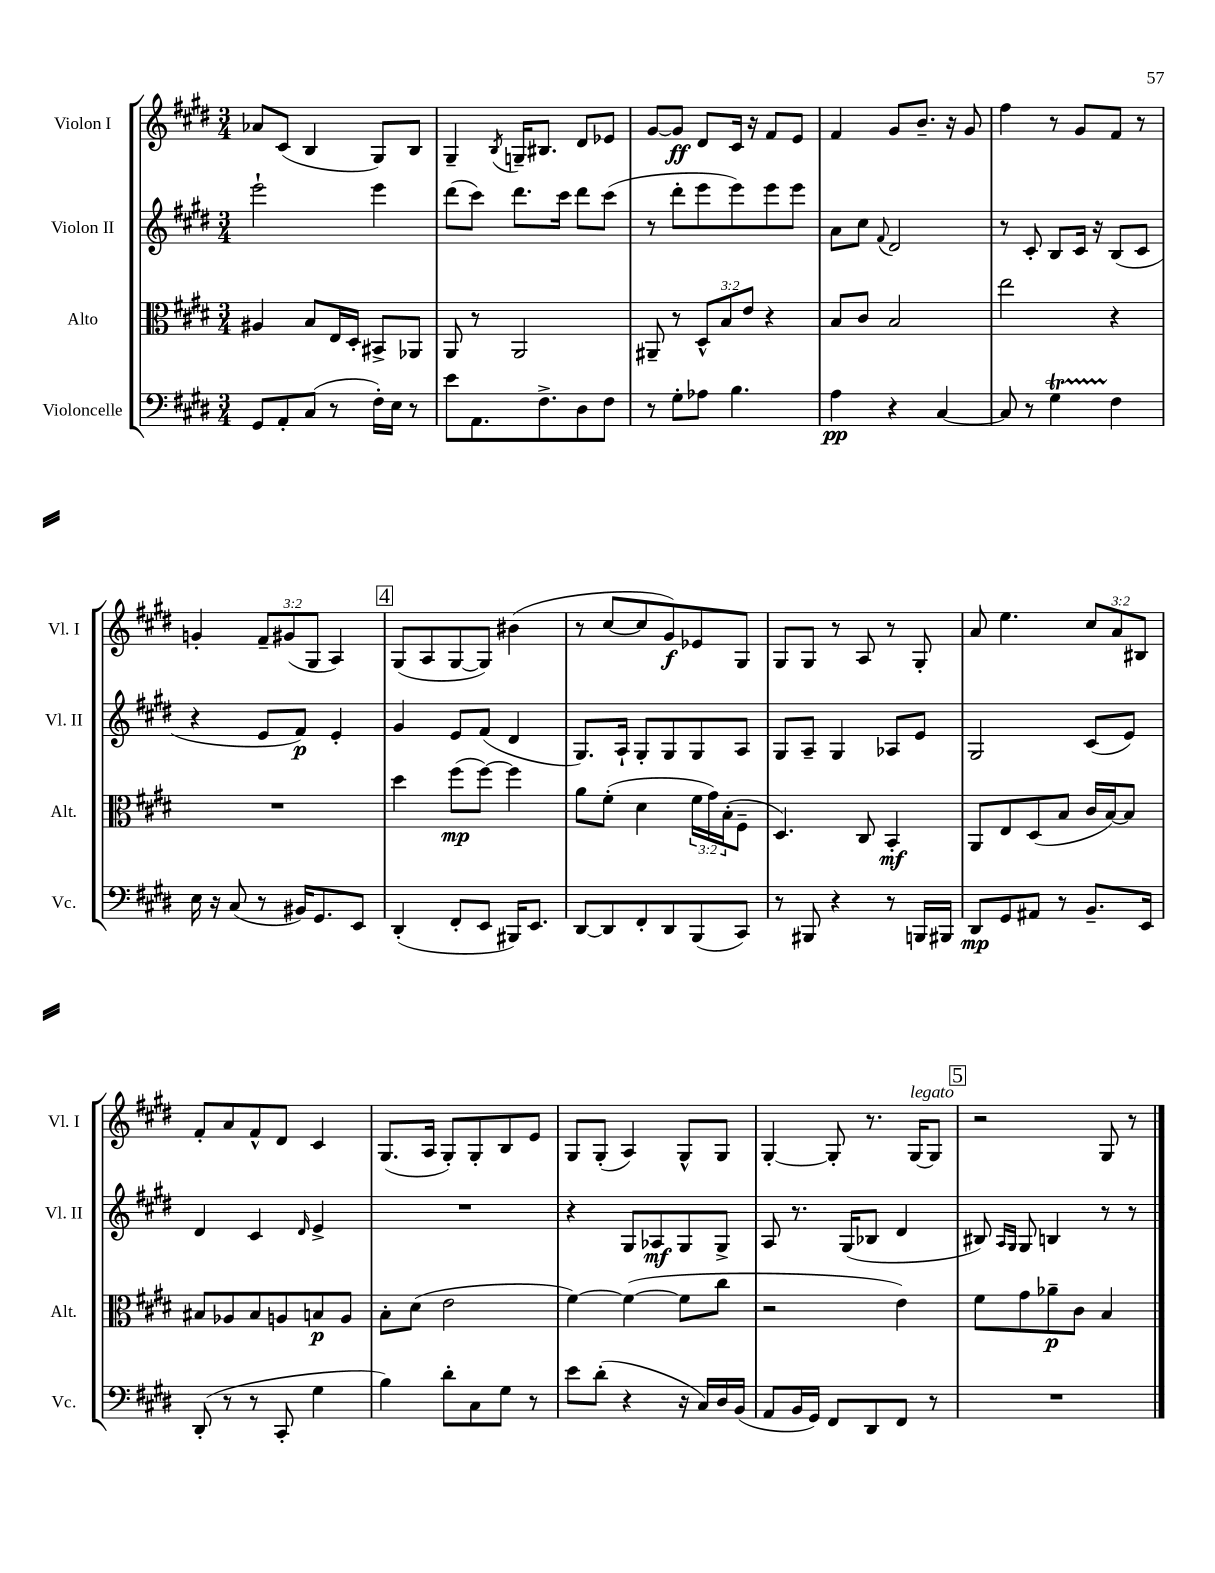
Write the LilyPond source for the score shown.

<<
\new StaffGroup <<
\new Staff = "s0" \with { instrumentName = "Violon I" shortInstrumentName = "Vl. I" } {
    \clef treble \key e \major \numericTimeSignature \time 3/4 \override Staff.TupletNumber.text = #tuplet-number::calc-fraction-text
    aes'8 cis'8( b4 gis8) b8 |
    gis4-- \acciaccatura { b8 } g16-- bis8. dis'8 ees'8 |
    gis'8~ gis'8\ff dis'8 cis'16 r16 fis'8 e'8 |
    fis'4 gis'8 b'8.-- r16 gis'8 |
    fis''4 r8 gis'8 fis'8 r8 |
    g'4-. \tuplet 3/2 { fis'8-- gis'8( gis8 } a4) |
    \mark \markup { \box "4" } gis8( a8 gis8~ gis8) bis'4( |
    r8 cis''8~ cis''8 gis'8\f) ees'8 gis8 |
    gis8 gis8 r8 a8 r8 gis8-. |
    a'8 e''4. \tuplet 3/2 { cis''8 a'8 bis8 } |
    fis'8-. a'8 fis'8-^ dis'8 cis'4 |
    gis8.( a16 gis8-.) gis8-. b8 e'8 |
    gis8 gis8-.( a4) gis8-^ gis8 |
    gis4~-. gis8-. r8. gis16~^\markup { \italic "legato" } gis8 |
    \mark \markup { \box "5" } r2 gis8 r8 \bar "|." |
}
\new Staff = "s1" \with { instrumentName = "Violon II" shortInstrumentName = "Vl. II" } {
    \clef treble \key e \major \numericTimeSignature \time 3/4
    e'''2-! e'''4 |
    dis'''8( cis'''8) dis'''8. cis'''16 dis'''8 cis'''8( |
    r8 dis'''8-. e'''8 e'''8) e'''8 e'''8 |
    a'8 cis''8 \appoggiatura { fis'8 } dis'2 |
    r8 cis'8-. b8 cis'16 r16 b8( cis'8 |
    r4 e'8 fis'8\p) e'4-. |
    \mark \markup { \box "4" } gis'4 e'8 fis'8( dis'4 |
    gis8.) a16-! gis8-. gis8 gis8 a8 |
    gis8 a8-- gis4 aes8 e'8 |
    gis2 cis'8( e'8) |
    dis'4 cis'4 \grace { dis'16 } e'4-> |
    R2. |
    r4 gis8 aes8\mf gis8 gis8-> |
    a8 r8. gis16( bes8 dis'4 |
    \mark \markup { \box "5" } bis8) \grace { a16 gis16 } gis8 b4 r8 r8 \bar "|." |
}
\new Staff = "s2" \with { instrumentName = "Alto" shortInstrumentName = "Alt." } {
    \clef alto \key e \major \numericTimeSignature \time 3/4 \override Staff.TupletNumber.text = #tuplet-number::calc-fraction-text
    ais4 b8 e16 dis16-. bis,8-> aes,8 |
    a,8 r8 a,2 |
    ais,8-- r8 \tuplet 3/2 { dis8-^ b8 e'8 } r4 |
    b8 cis'8 b2 |
    e''2 r4 |
    R2. |
    \mark \markup { \box "4" } dis''4 fis''8\mp( fis''8~) fis''4 |
    a'8 fis'8-.( dis'4 \tuplet 3/2 { fis'16 gis'16) b16-.( } fis8-- |
    dis4.) cis8 b,4-.\mf |
    a,8 e8 dis8( b8 cis'16 b16~) b8 |
    bis8 aes8 bis8 a8 b8\p a8 |
    b8-. dis'8( e'2 |
    fis'4~) fis'4~( fis'8 cis''8 |
    r2 e'4) |
    \mark \markup { \box "5" } fis'8 gis'8 aes'8--\p cis'8 b4 \bar "|." |
}
\new Staff = "s3" \with { instrumentName = "Violoncelle" shortInstrumentName = "Vc." } {
    \clef bass \key e \major \numericTimeSignature \time 3/4
    gis,8 a,8-. cis8( r8 fis16-.) e16 r8 |
    e'8 a,8. fis8.-> dis8 fis8 |
    r8 gis8-. aes8 b4. |
    a4\pp r4 cis4~ |
    cis8 r8 gis4\startTrillSpan fis4\stopTrillSpan |
    e16 r16 cis8( r8 bis,16) gis,8. e,8 |
    \mark \markup { \box "4" } dis,4-.( fis,8-. e,8 bis,,16) e,8. |
    dis,8~ dis,8 fis,8-. dis,8 b,,8( cis,8) |
    r8 bis,,8 r4 r8 b,,16 bis,,16 |
    dis,8\mp gis,8 ais,8 r8 b,8.-- e,16 |
    dis,8-.( r8 r8 cis,8-. gis4 |
    b4) dis'8-. cis8 gis8 r8 |
    e'8 dis'8-.( r4 r16 cis16) dis16 b,16( |
    a,8 b,16 gis,16) fis,8 dis,8 fis,8 r8 |
    \mark \markup { \box "5" } R2. \bar "|." |
}
>>
>>
\layout { \context { \Score \remove "Bar_number_engraver" } }
